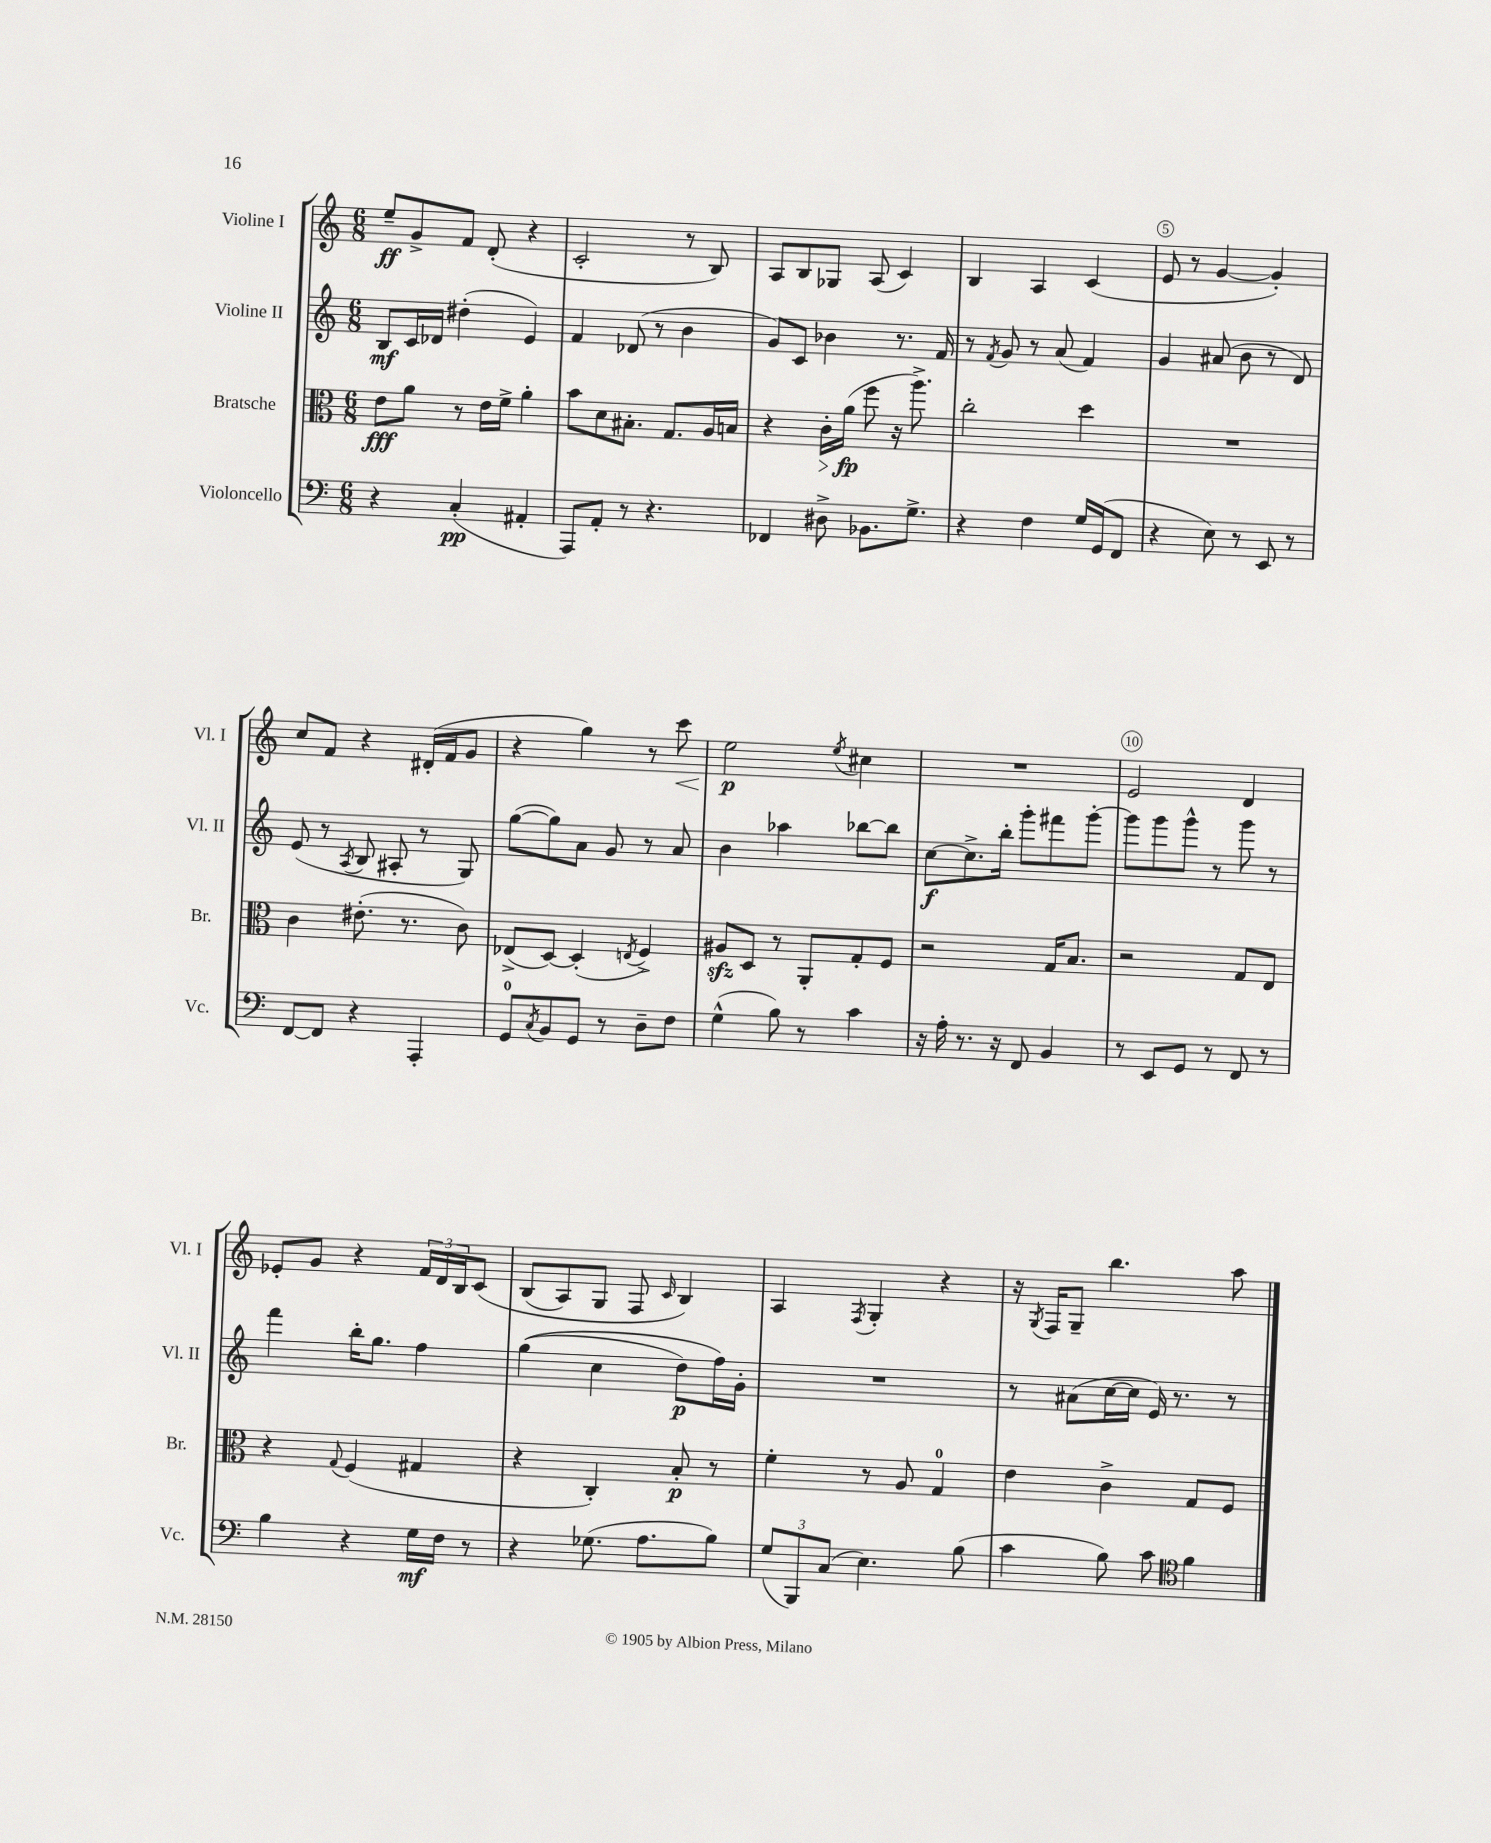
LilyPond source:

<<
\new StaffGroup <<
\new Staff = "s0" \with { instrumentName = "Violine I" shortInstrumentName = "Vl. I" } {
    \clef treble \key c \major \numericTimeSignature \time 6/8
    e''8--\ff g'8-> f'8 d'8-.( r4 |
    c'2-. r8 b8) |
    a8 b8 ges8 a8( c'4) |
    b4 a4 c'4( |
    e'8 r8 g'4~ g'4-.) |
    c''8 f'8 r4 dis'16-.( f'16 g'8 |
    r4 g''4) r8 c'''8\< |
    e''2\p\! \acciaccatura { e''8 } cis''4 |
    R2. |
    e'2 d'4 |
    ees'8-. g'8 r4 \tuplet 3/2 { f'16 d'16 b16 } c'8\( |
    b8( a8) g8 f8 \grace { c'16 } b4\) |
    a4 \acciaccatura { f8 } g4-. r4 |
    r16 \acciaccatura { g8 } f16 g8-- b''4. a''8 \bar "|." |
}
\new Staff = "s1" \with { instrumentName = "Violine II" shortInstrumentName = "Vl. II" } {
    \clef treble \key c \major \numericTimeSignature \time 6/8
    b8\mf c'16 des'16 dis''4-.( e'4) |
    f'4 des'8( r8 b'4 |
    g'8) c'8 bes'4 r8. f'16 |
    r8 \acciaccatura { f'8 } g'8 r8 a'8( f'4) |
    g'4 ais'8( b'8 r8 d'8) |
    e'8( r8 \acciaccatura { a8 } b8 ais8-. r8 g8) |
    g''8~( g''8) a'8 g'8 r8 a'8 |
    b'4 aes''4 bes''8~ bes''8 |
    c''8~\f c''8.-> b''16-. g'''8-. fis'''8 g'''8~-. |
    g'''8 g'''8 g'''8-^ r8 g'''8 r8 |
    f'''4 b''16-. g''8. f''4 |
    g''4(\( c''4 d''8\p) f''16\) g'16-. |
    R2. |
    r8 ais'8( c''16~ c''16 e'16) r8. r8 \bar "|." |
}
\new Staff = "s2" \with { instrumentName = "Bratsche" shortInstrumentName = "Br." } {
    \clef alto \key c \major \numericTimeSignature \time 6/8
    e'8\fff a'8 r8 e'16 f'16-> a'4-. |
    b'8 d'8 bis8.-. g8. a16 b16 |
    r4 c'16-.\> a'16\fp\!( f''8 r16 a''8.->) |
    c''2-. d''4 |
    R2. |
    c'4 eis'8.-.( r8. c'8) |
    ees8->( d8~) d4-.( \acciaccatura { e8 } f4->) |
    ais8\sfz d8 r8 a,8-. g8-. f8 |
    r2 g16 b8. |
    r2 g8 e8 |
    r4 \appoggiatura { g8 } f4( gis4 |
    r4 c4-.) b8-.\p r8 |
    f'4-. r8 a8 g4-0 |
    e'4 c'4-> g8 f8 \bar "|." |
}
\new Staff = "s3" \with { instrumentName = "Violoncello" shortInstrumentName = "Vc." } {
    \clef bass \key c \major \numericTimeSignature \time 6/8
    r4 c4-.\pp( ais,4-. |
    a,,8) a,8-. r8 r4. |
    fes,4 dis8-> bes,8. g8.-> |
    r4 f4 g16 g,16( f,8 |
    r4 e8) r8 e,8 r8 |
    f,8~ f,8 r4 a,,4-. |
    g,8-0 \acciaccatura { c8 } b,8 g,8 r8 d8-- f8 |
    g4-^( b8) r8 c'4 |
    r16 a16-. r8. r16 f,8 b,4 |
    r8 e,8 g,8 r8 f,8 r8 |
    b4 r4 g16\mf f16 r8 |
    r4 ges8.( a8. b8) |
    \tuplet 3/2 { g8( b,,8) c8( } e4.) b8( |
    c'4 b8) c'8 \clef tenor f'4 \bar "|." |
}
>>
>>
\layout { \context { \Score \override BarNumber.break-visibility = ##(#f #t #t) barNumberVisibility = #(every-nth-bar-number-visible 5) \override BarNumber.stencil = #(make-stencil-circler 0.1 0.3 ly:text-interface::print) } }
